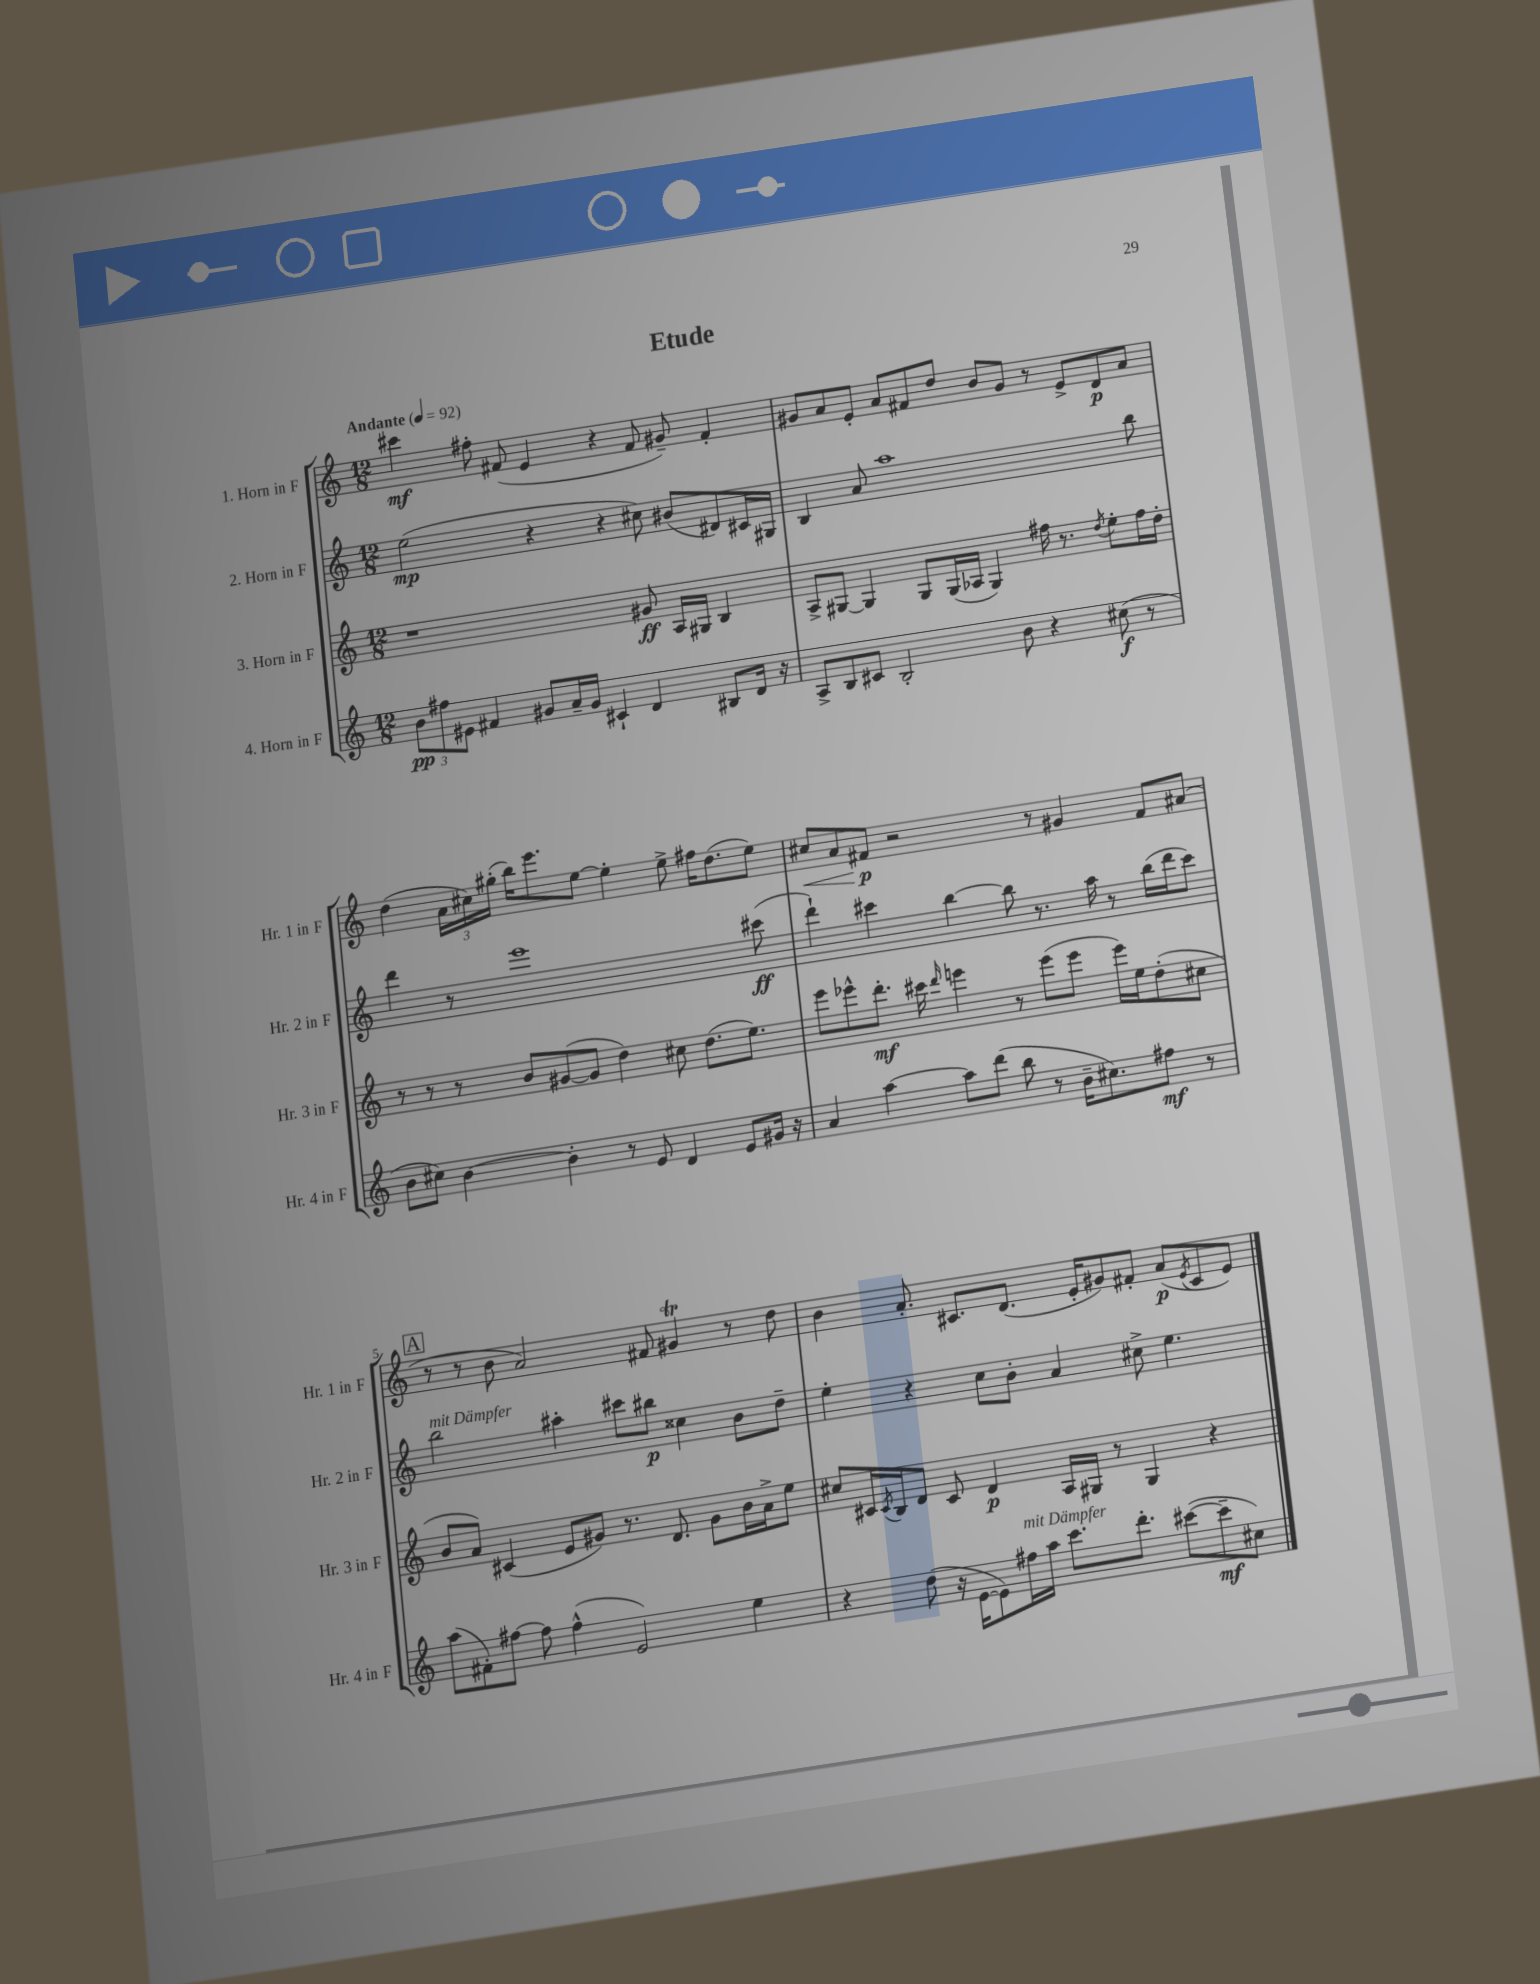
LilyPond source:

\header { title = "Etude" }
<<
\new StaffGroup <<
\new Staff = "s0" \with { instrumentName = "1. Horn in F" shortInstrumentName = "Hr. 1 in F" } {
    \clef treble \key c \major \numericTimeSignature \time 12/8 \tempo "Andante" 4 = 92
    cis'''4\mf fis''8-. fis'8( e'4 r4 fis'8 gis'8--) fis'4-. |
    gis'8 a'8 e'8-. a'8 fis'8 d''8 b'8 gis'8 r8 e'8-> d'8\p a'8 |
    d''4( \tuplet 3/2 { a'16 cis''16) gis''16-.( } b''16) e'''8. e''8~ e''4-. e''8-> fis''16 d''8.( e''8) |
    cis''8\< a'8 fis'8\p\! r2 r8 gis'4 fis'8 ais'8( |
    \mark \markup { \box "A" } r8 r8 b'8 a'2) fis'8 gis'4\trill r8 d''8 |
    b'4 a'8.-. cis'8. d'8.( e'16-. gis'8) fis'8-. a'8\p( \acciaccatura { e'8 } cis'8 e'8) \bar "|." |
}
\new Staff = "s1" \with { instrumentName = "2. Horn in F" shortInstrumentName = "Hr. 2 in F" } {
    \clef treble \key c \major \numericTimeSignature \time 12/8
    e''2\mp( r4 r4 cis''8) bis'8( dis'8) cis'16 gis16 |
    b4 a'8 a''1 b''8 |
    d'''4 r8 e'''1 cis'''8\ff( |
    d'''4-!) cis'''4 b''4~ b''8 r8. a''16 r8 b''16( d'''16 cis'''8) |
    \mark \markup { \box "A" } b''2^\markup { \italic "mit Dämpfer" } ais''4-. cis'''8 bis''8\p cisis''4 b'8 d''8-- |
    e''4-. r4 c''8 b'8-. a'4 cis''8-> e''4. \bar "|." |
}
\new Staff = "s2" \with { instrumentName = "3. Horn in F" shortInstrumentName = "Hr. 3 in F" } {
    \clef treble \key c \major \numericTimeSignature \time 12/8
    r1 gis'8\ff a16 gis16 b4 |
    a8-> gis8~ gis4 gis8 gis16( aes16 gis4) fis''16 r8. \acciaccatura { d''8 } e''8-. fis''16 d''16-. |
    r8 r8 r8 b'8 gis'8~( gis'8 d''4) cis''8 d''8.( e''8.) |
    e'''8 ees'''8-^ d'''8.-.\mf cis'''16 \grace { d'''16 } e'''4 r8 e'''8( e'''8 e'''16) e''16 d''8-.( cis''8 |
    \mark \markup { \box "A" } b'8 a'8) cis'4( e'8 gis'8) r8. d'8. gis'8 b'16 a'16-> e''8 |
    cis''8 cis'16 \acciaccatura { cis'8 } b16 d'8 cis'8 d'4\p a16 gis16 r8 gis4 r4 \bar "|." |
}
\new Staff = "s3" \with { instrumentName = "4. Horn in F" shortInstrumentName = "Hr. 4 in F" } {
    \clef treble \key c \major \numericTimeSignature \time 12/8
    \tuplet 3/2 { b'8\pp fis''8 eis'8 } fis'4 gis'8 a'16-- gis'16 cis'4-! d'4 bis8 d'16 r16 |
    a8-> b8 cis'8 b2-. b'8 r4 cis''8\f( r8 |
    b'8 cis''8) b'4~ b'4-. r8 e'8 d'4 e'8 gis'16 r16 |
    a'4 a''4~ a''8 d'''8( b''8 r8 b'16-- cis''8.) fis''8\mf r8 |
    \mark \markup { \box "A" } a''8( fis'8-.) fis''8~ fis''8 fis''4-^( e'2) e''4 |
    r4 d''8( r16 e'16~ e'8) fis''16^\markup { \italic "mit Dämpfer" } a''16 c'''8. d'''8.-. cis'''8~( cis'''8--\mf cis''8) \bar "|." |
}
>>
>>
\layout { \context { \Score \override BarNumber.break-visibility = ##(#f #t #t) barNumberVisibility = #(every-nth-bar-number-visible 5) } }
